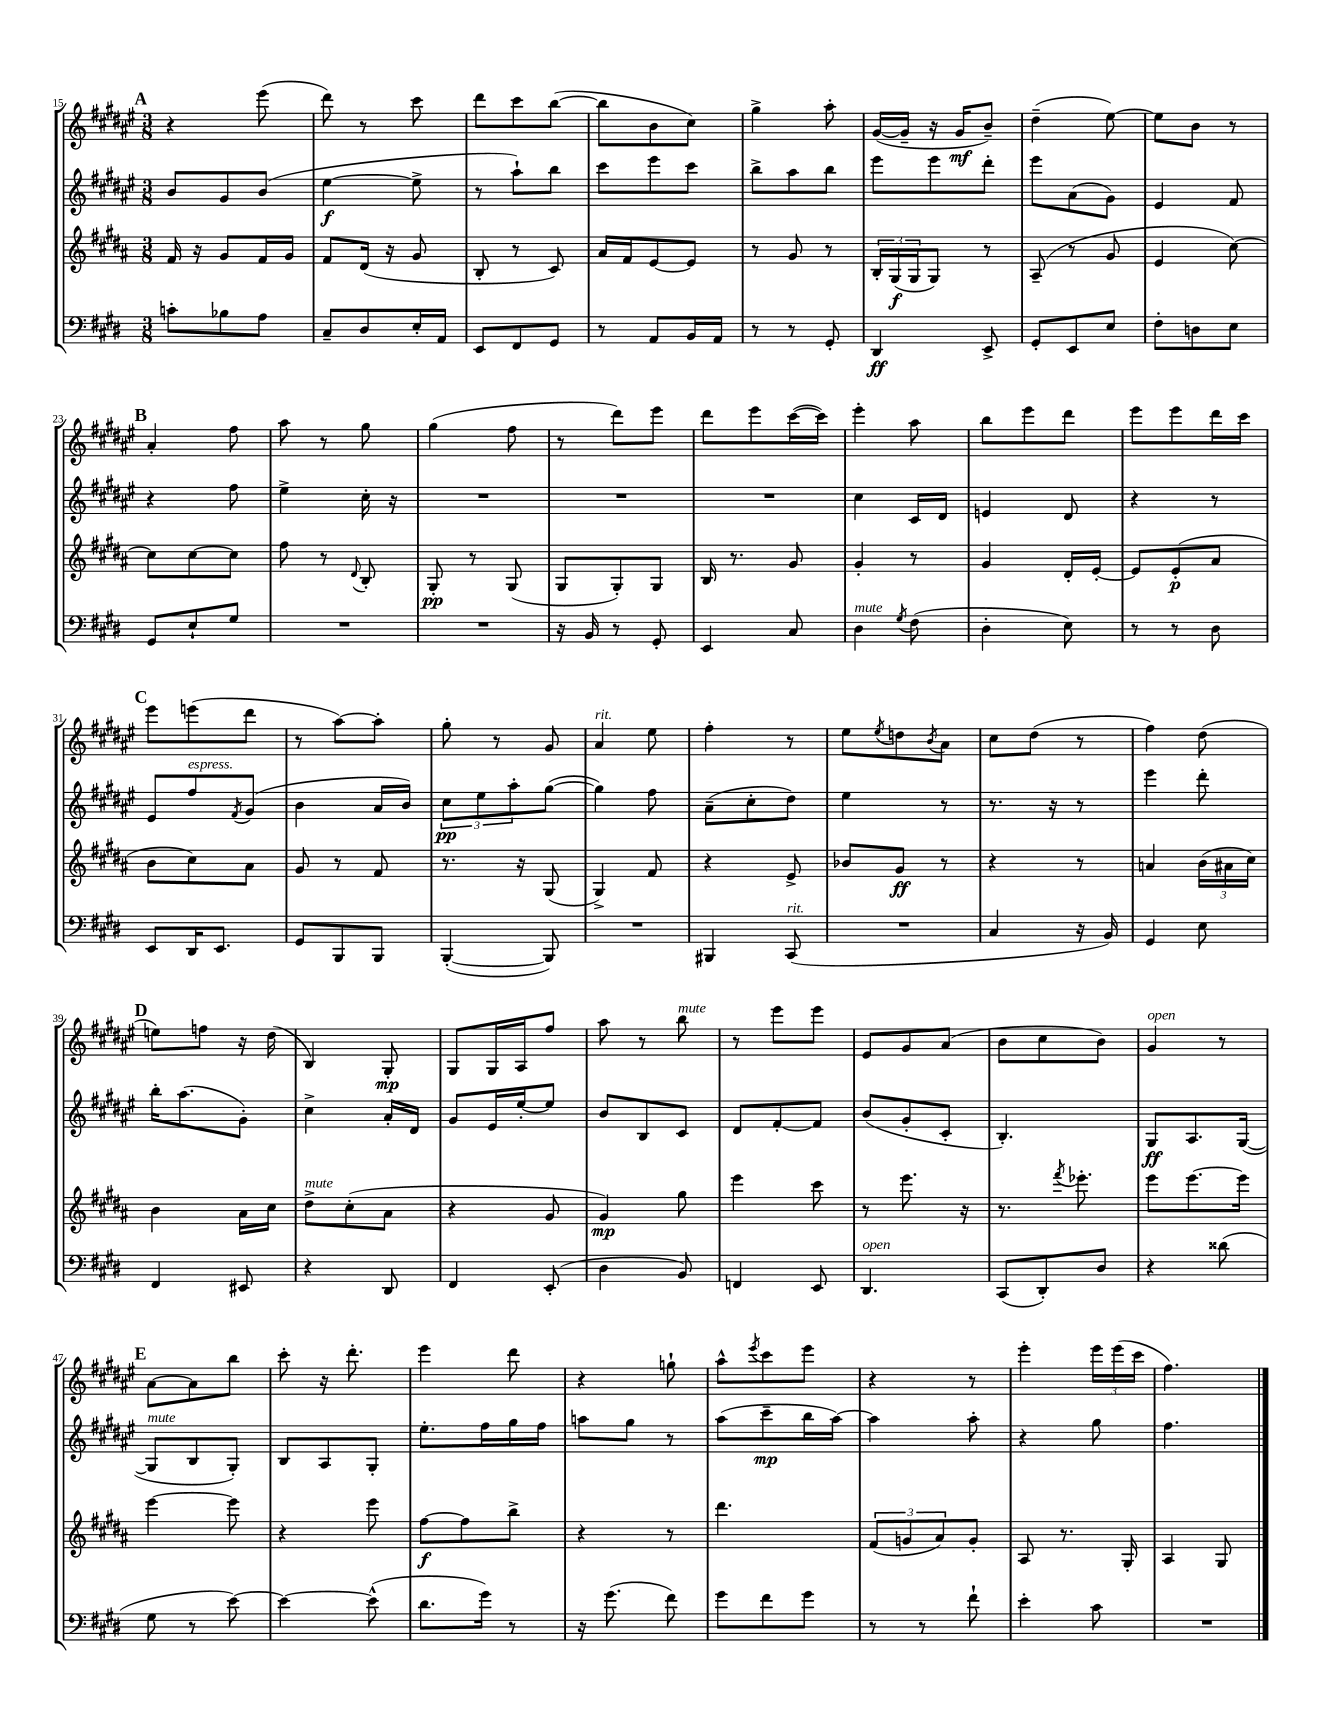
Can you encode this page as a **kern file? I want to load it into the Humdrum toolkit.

**kern	**kern	**kern	**kern
*staff4	*staff3	*staff2	*staff1
*clefF4	*clefG2	*clefG2	*clefG2
*k[f#c#g#d#]	*k[f#c#g#d#a#]	*k[f#c#g#d#a#e#]	*k[f#c#g#d#a#e#]
*M3/8	*M3/8	*M3/8	*M3/8
8c'\L	16f#/	8b/L	4r
.	16r	.	.
8B-\	8g#/L	8g#/	.
8A\J	16f#/L	(8b/J	(8eee#\
.	16g#/JJ	.	.
=	=	=	=
8C#~/L	8f#/L	[4ee#\	8ddd#\)
8D#/	(16d#/Jk	.	8r
.	16r	.	.
16E'/L	8g#/	8ee#^\]	8ccc#\
16AA/JJ	.	.	.
=	=	=	=
8EE/L	8B'/	8r	8ddd#\L
8FF#/	8r	8aa#`\L)	8ccc#\
8GG#/J	8c#/)	8bb\J	([8bb\J
=	=	=	=
8r	16a#/LL	8ccc#\L	8bb\]L
.	16f#/J	.	.
8AA/L	[8e/	8eee#\	8b\
16BB/L	8e/]J	8ccc#\J	8cc#\J)
16AA/JJ	.	.	.
=	=	=	=
8r	8r	8bb^\L	4gg#^\
8r	8g#/	8aa#\	.
8GG#'/	8r	8bb\J	8aa#'\
=	=	=	=
4DD#/	24B'/LL	8eee#\L	([16g#/LL
.	(24G#/	.	.
.	.	.	16g#~/]JJ
.	24G#/J	.	.
.	8G#/J)	8eee#\	16r
.	.	.	16g#/LK
8EE^/	8r	8ddd#'\J	8b~/J)
=	=	=	=
8GG#'/L	(8A#~/	8eee#\L	(4dd#~\
8EE/	8r	(8a#\	.
8E/J	8g#/	8g#\J)	[8ee#\)
=	=	=	=
8F#'\L	4e/	4e#/	8ee#\]L
8D\	.	.	8b\J
8E\J	[8cc#\)	8f#/	8r
=	=	=	=
8GG#/L	8cc#\]L	4r	4a#'/
8E`/	[8cc#\	.	.
8G#/J	8cc#\]J	8ff#\	8ff#\
=	=	=	=
4.r	8ff#\	4ee#^\	8aa#\
.	8r	.	8r
.	8qqd#/	.	.
.	8B'/	16cc#'\	8gg#\
.	.	16r	.
=	=	=	=
4.r	8G#'/	4.r	(4gg#\
.	8r	.	.
.	(8G#/	.	8ff#\
=	=	=	=
16r	8G#/L	4.r	8r
16BB/	.	.	.
8r	8G#'/)	.	8ddd#\L)
8GG#'/	8G#/J	.	8eee#\J
=	=	=	=
4EE/	16B/	4.r	8ddd#\L
.	8.r	.	.
.	.	.	8eee#\
8C#/	8g#/	.	([16ccc#\L
.	.	.	16ccc#\]JJ)
=	=	=	=
4D#\	4g#'/	4cc#\	4eee#'\
8qG#/	.	.	.
(8F#\	8r	16c#/LL	8aa#\
.	.	16d#/JJ	.
=	=	=	=
4D#'\	4g#/	4e/	8bb\L
.	.	.	8eee#\
8E\)	16d#'/LL	8d#/	8ddd#\J
.	[16e'/JJ	.	.
=	=	=	=
8r	8e/]L	4r	8eee#\L
8r	(8e'/	.	8eee#\
8D#\	8a#/J	8r	16ddd#\L
.	.	.	16ccc#\JJ
=	=	=	=
8EE/L	8b\L	8e#/L	8eee#\L
16DD#/K	8cc#\)	8ff#/	(8eee\
8.EE/J	.	.	.
.	.	8qf#/	.
.	8a#\J	(8g#/J	8ddd#\J
=	=	=	=
8GG#/L	8g#/	4b\	8r
8BBB/	8r	.	[8aa#\L)
8BBB/J	8f#/	16a#/LL	8aa#'\]J
.	.	16b/JJ)	.
=	=	=	=
([4BBB'/	8.r	12cc#\L	8gg#'\
.	.	12ee#\	.
.	.	.	8r
.	.	12aa#'\	.
.	16r	.	.
8BBB/])	(8G#/	([8gg#\J	8g#/
=	=	=	=
4.r	4G#^/)	4gg#\])	4a#/
.	8f#/	8ff#\	8ee#\
=	=	=	=
4BBB#/	4r	(8a#~\L	4ff#'\
.	.	8cc#'\	.
(8CC#/	8e^/	8dd#\J)	8r
=	=	=	=
4.r	8b-/L	4ee#\	8ee#\L
.	.	.	8qee#/
.	8g#/J	.	8dd\
.	.	.	8qb/
.	8r	8r	8a#\J
=	=	=	=
4C#/	4r	8.r	8cc#\L
.	.	.	(8dd#\J
.	.	16r	.
16r	8r	8r	8r
16BB/)	.	.	.
=	=	=	=
4GG#/	4a/	4eee#\	4ff#\)
8E\	(24b\LL	8ddd#'\	(8dd#\
.	24a#\	.	.
.	24cc#\JJ)	.	.
=	=	=	=
4FF#/	4b\	16bb'\LK	8ee\L)
.	.	(8.aa#\	.
.	.	.	8ff\J
8EE#/	16a#\LL	8g#'\J)	16r
.	16cc#\JJ	.	(16dd#\
=	=	=	=
4r	8dd#^\L	4cc#^\	4B/)
.	(8cc#'\	.	.
8DD#/	8a#\J	16a#'/LL	8G#'/
.	.	16d#/JJ	.
=	=	=	=
4FF#/	4r	8g#/L	8G#/L
.	.	16e#/L	16G#/L
.	.	[16ee#'/J	16A#/J
(8EE'/	8g#/	8ee#/]J	8ff#/J
=	=	=	=
4D#\	4g#/)	8b/L	8aa#\
.	.	8B/	8r
8BB/)	8gg#\	8c#/J	8bb\
=	=	=	=
4FF/	4eee\	8d#/L	8r
.	.	[8f#'/	8eee#\L
8EE/	8ccc#\	8f#/]J	8eee#\J
=	=	=	=
4.DD#/	8r	(8b/L	8e#/L
.	8.eee\	8g#'/	8g#/
.	.	8c#'/J	(8a#/J
.	16r	.	.
=	=	=	=
(8CC#/L	8.r	4.B'/)	8b\L
8DD#'/)	.	.	8cc#\
.	8qfff#/	.	.
.	8.eee-'\	.	.
8D#/J	.	.	8b\J)
=	=	=	=
4r	8eee\L	8G#/L	4g#/
.	[8.eee\	8.A#/	.
(8d##\	.	.	8r
.	16eee\]Jk	([16G#/Jk	.
=	=	=	=
8G#\	[4eee\	8G#/]L	[8a#\L
8r	.	8B/	8a#\]
[8e\)	8eee\]	8G#'/J)	8bb\J
=	=	=	=
4e\_	4r	8B/L	8ccc#'\
.	.	8A#/	16r
.	.	.	8.ddd#'\
(8e^^\]	8eee\	8G#'/J	.
=	=	=	=
8.d#\L	[8ff#\L	8.ee#'\L	4eee#\
.	8ff#\]	.	.
16g#\Jk)	.	16ff#\L	.
8r	8bb^\J	16gg#\	8ddd#\
.	.	16ff#\JJ	.
=	=	=	=
16r	4r	8aa\L	4r
(8.g#\	.	.	.
.	.	8gg#\J	.
8f#\)	8r	8r	8gg`\
=	=	=	=
8g#\L	4.ddd#\	(8aa#\L	8aa#^^\L
.	.	.	8qeee#/
8f#\	.	8ccc#~\	8ccc#\
8g#\J	.	16bb\L	8eee#\J
.	.	[16aa#\JJ)	.
=	=	=	=
8r	(12f#/L	4aa#\]	4r
.	12g/	.	.
8r	.	.	.
.	12a#/)	.	.
8f#`\	8g'/J	8aa#'\	8r
=	=	=	=
4e'\	8A#/	4r	4eee#'\
.	8.r	.	.
8c#\	.	8gg#\	24eee#\LL
.	.	.	(24eee#\
.	16G#'/	.	.
.	.	.	24ccc#\JJ
=	=	=	=
4.r	4A#/	4.ff#\	4.ff#\)
.	8G#/	.	.
==	==	==	==
*-	*-	*-	*-
